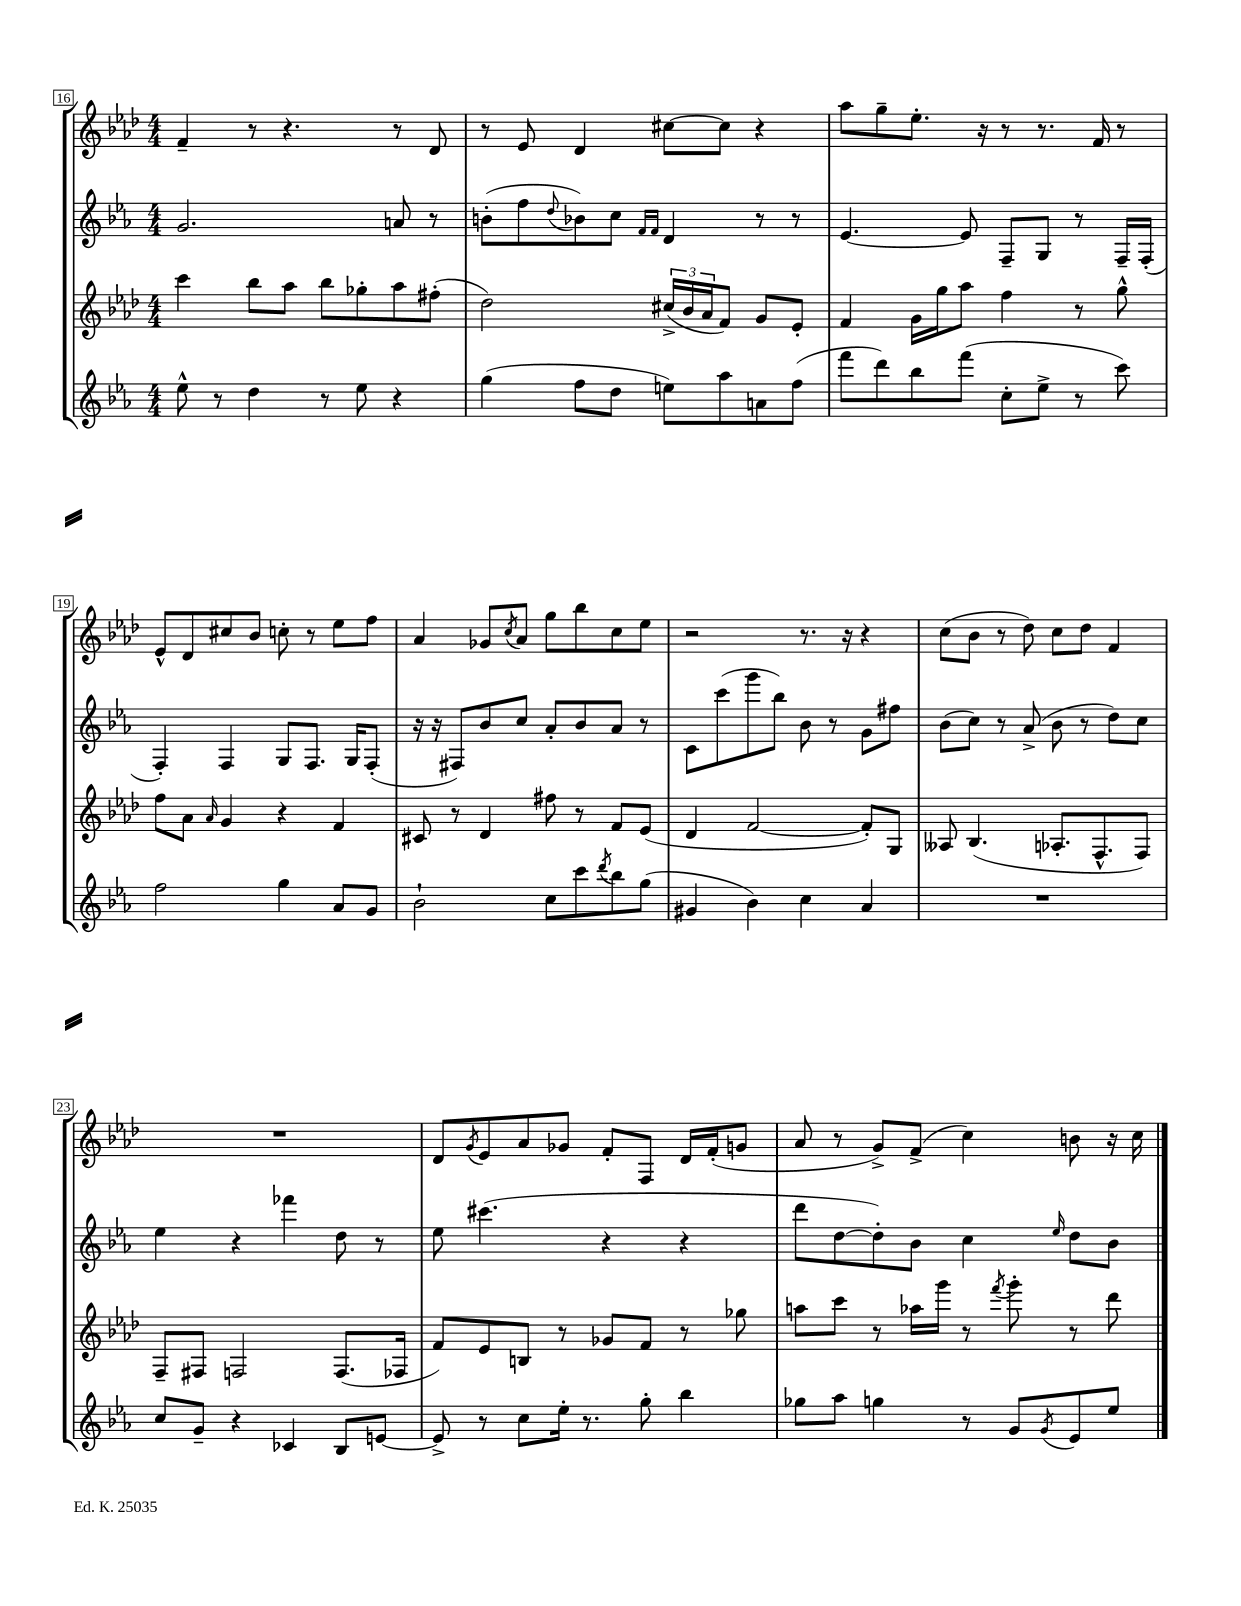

**kern	**kern	**kern	**kern
*staff4	*staff3	*staff2	*staff1
*clefG2	*clefG2	*clefG2	*clefG2
*k[b-e-a-]	*k[b-e-a-d-]	*k[b-e-a-]	*k[b-e-a-d-]
*M4/4	*M4/4	*M4/4	*M4/4
8ee-^^	4ccc	2.g	4f~
8r	.	.	.
4dd	8bb-	.	8r
.	8aa-	.	4.r
8r	8bb-	.	.
8ee-	8gg-'	.	.
4r	8aa-	8a	8r
.	(8ff#'	8r	8d-
=	=	=	=
(4gg	2dd-)	(8b'	8r
.	.	8ff	8e-
.	.	8qqdd	.
8ff	.	8b-)	4d-
8dd	.	8cc	.
.	.	16qqf	.
.	.	16qqf	.
8ee)	(24cc#^	4d	[8cc#
.	24b-	.	.
.	24a-	.	.
8aa-	8f)	.	8cc#]
8a	8g	8r	4r
(8ff	8e-'	8r	.
=	=	=	=
8fff	4f	[4.e-	8aa-
8ddd)	.	.	8gg~
8bb-	16g	.	8.ee-'
.	16gg	.	.
(8fff	8aa-	8e-]	.
.	.	.	16r
8cc'	4ff	8F~	8r
8ee-^	.	8G	8.r
8r	8r	8r	.
.	.	.	16f
8ccc)	8gg^^	16F~	8r
.	.	(16F'	.
=	=	=	=
2ff	8ff	4F')	8e-^^
.	8a-	.	8d-
.	16qqa-	.	.
.	4g	4F	8cc#
.	.	.	8b-
4gg	4r	8G	8cc'
.	.	8.F	8r
8a-	4f	.	8ee-
.	.	16G	.
8g	.	(8F'	8ff
=	=	=	=
2b-`	8c#	16r	4a-
.	.	16r	.
.	8r	8F#)	.
.	4d-	8b-	8g-
.	.	.	8qcc
.	.	8cc	8a-
8cc	8ff#	8a-'	8gg
8ccc	8r	8b-	8bb-
8qddd	.	.	.
8bb-	8f	8a-	8cc
(8gg	(8e-	8r	8ee-
=	=	=	=
4g#	4d-	8c	2r
.	.	(8ccc	.
4b-)	[2f	8ggg	.
.	.	8bb-)	.
4cc	.	8b-	8.r
.	.	8r	.
.	.	.	16r
4a-	8f'])	8g	4r
.	8G	8ff#	.
=	=	=	=
1r	8A--	(8b-	(8cc
.	(4.B-	8cc)	8b-
.	.	8r	8r
.	.	(8a-^	8dd-)
.	8.A-'	8b-	8cc
.	.	8r	8dd-
.	8.F^^	.	.
.	.	8dd)	4f
.	8F)	8cc	.
=	=	=	=
8cc	8F~	4ee-	1r
8g~	8F#	.	.
4r	2F	4r	.
4c-	.	4fff-	.
8B-	(8.F	8dd	.
[8e	.	8r	.
.	16F-	.	.
=	=	=	=
8e^]	8f)	8ee-	8d-
.	.	.	8qg
8r	8e-	(4.ccc#	8e-
8cc	8B	.	8a-
16ee-'	8r	.	8g-
8.r	.	.	.
.	8g-	4r	8f'
8gg'	8f	.	8F
4bb-	8r	4r	16d-
.	.	.	(16f'
.	8gg-	.	8g
=	=	=	=
8gg-	8aa	8ddd	8a-
8aa-	8ccc	[8dd	8r
4gg	8r	8dd'])	8g^)
.	16aa-	8b-	(8f^
.	16ggg	.	.
8r	8r	4cc	4cc)
.	8qfff	.	.
8g	8ggg'	.	.
8qg	.	16qqee-	.
8e-	8r	8dd	8b
8ee-	8ddd-	8b-	16r
.	.	.	16cc
==	==	==	==
*-	*-	*-	*-
